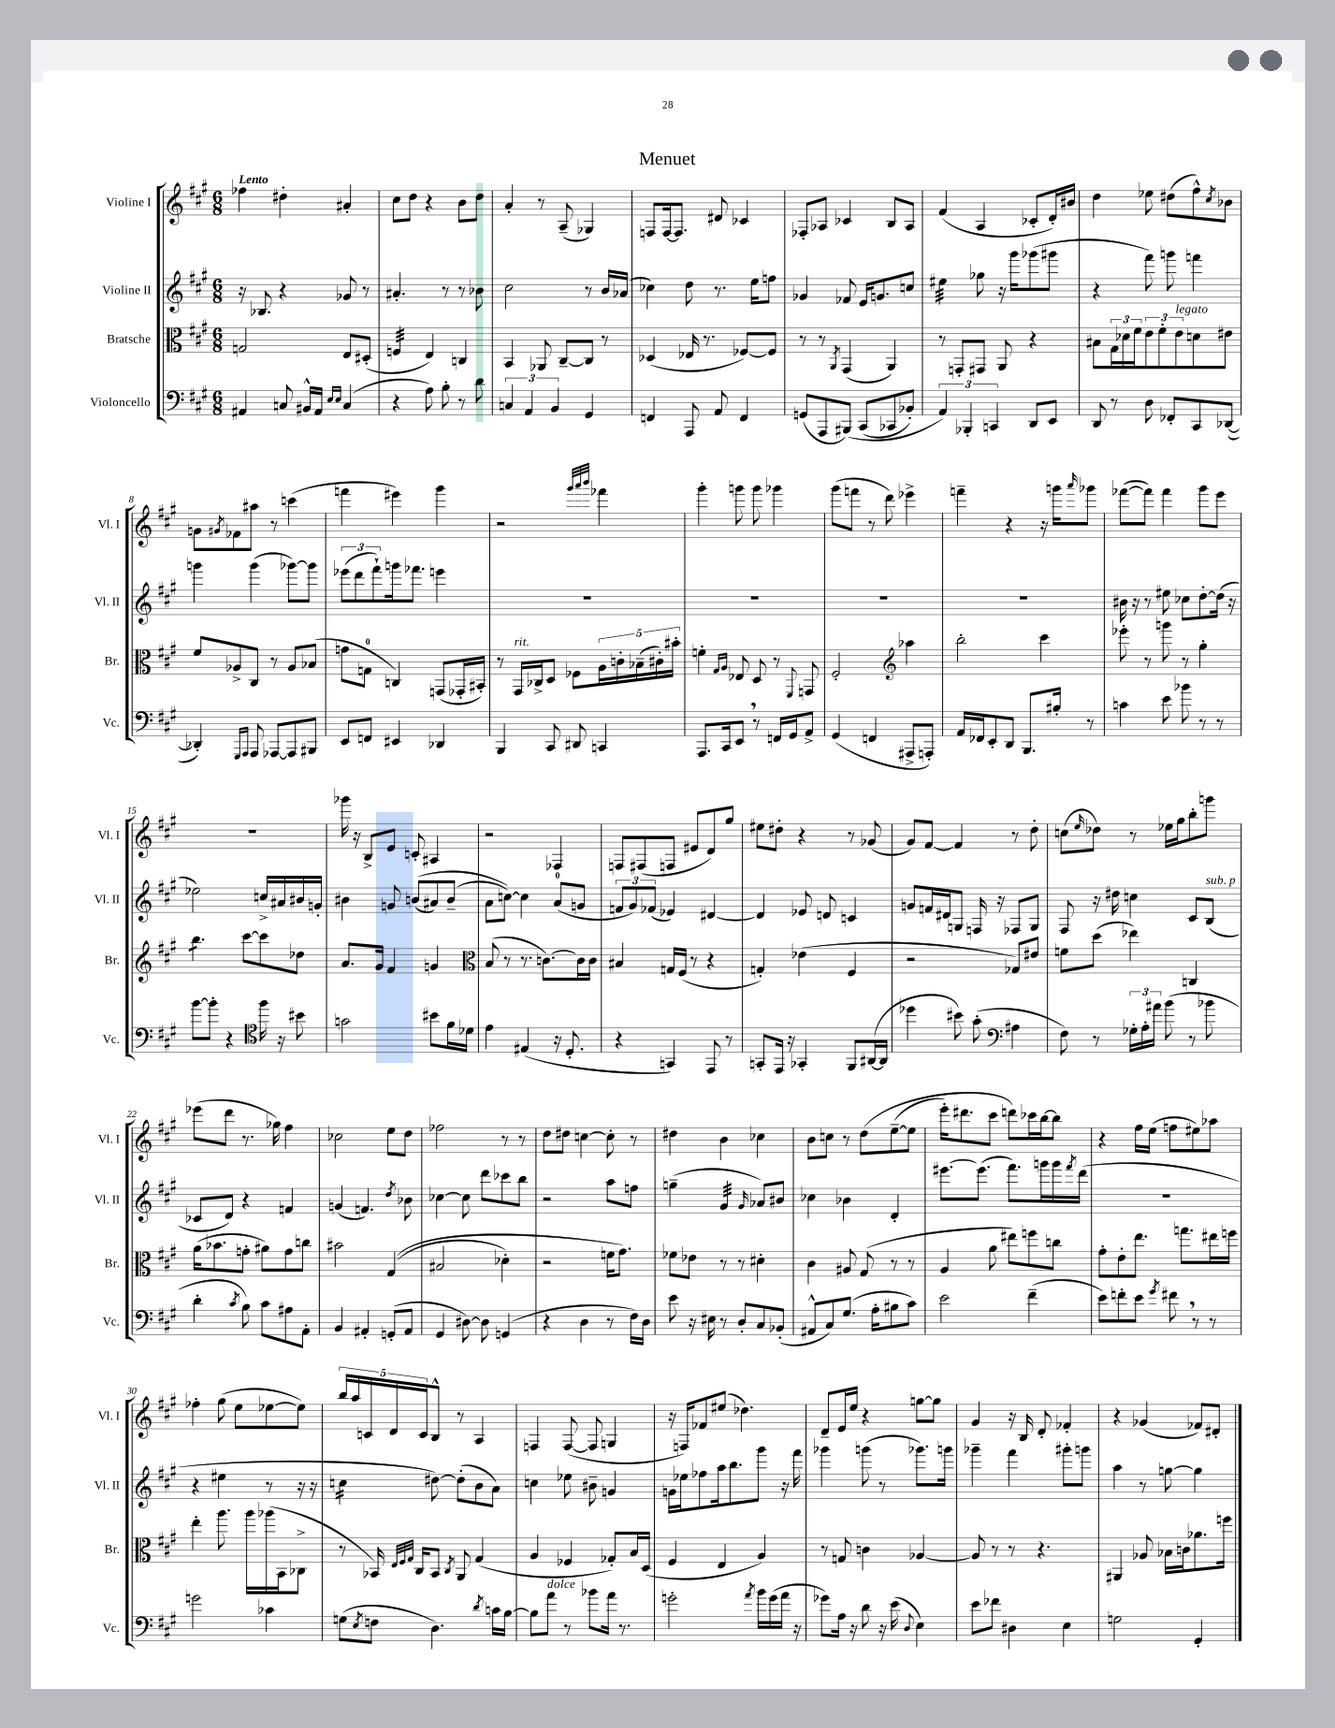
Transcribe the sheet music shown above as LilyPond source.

\header { title = "Menuet" }
<<
\new StaffGroup <<
\new Staff = "s0" \with { instrumentName = "Violine I" shortInstrumentName = "Vl. I" } {
    \clef treble \key a \major \numericTimeSignature \time 6/8 \tempo "Lento"
    fes''4 dis''4-. ais'4-. |
    cis''8 d''8 r4 b'8 d''8 |
    a'4-. r8 a8--( ges4) |
    f8 f16~ f8. dis'8 ces'4 |
    fes8-. aes8 ces'4 b8 aes8 |
    fis'4( a4 ces'8-. d'16-.) bis'16 |
    d''4 ees''8 dis''8( fis''8-^) \acciaccatura { cis''8 } bes'8 |
    g'8 \acciaccatura { gis'8 } fes'8 ais''8 r8 c'''4( |
    f'''4 eis'''4) gis'''4 |
    r2 \grace { gis'''32 a'''32 b'''32 } fes'''4 |
    gis'''4-. g'''8 g'''8 ges'''4 |
    gis'''8( f'''8 r8 d'''8) ees'''4-> |
    f'''4-- r4 r16 g'''16 \grace { a'''16 } ges'''8 |
    fes'''8~( fes'''8) fes'''4 gis'''8 e'''8 |
    R2. |
    ges'''16 r16 b8-> e'8 c'8-. ais4 |
    r2 fes4 |
    f8 fis8( f8 eis'8 d'8) gis''8 |
    eis''8 dis''8-. r4 r8 ges'8( |
    gis'8) fis'8~ fis'4 r8 d''8-. |
    c''8( \grace { e''16 } des''8) r8 ees''16 gis''16 b''8-. g'''8 |
    ees'''8( d'''8 r8. ges''16) fis''4 |
    ces''2 e''8 d''8 |
    fes''2 r8 r8 |
    d''8 dis''8 c''4~ c''8-. r8 |
    dis''4 b'4 ces''4 |
    b'8 c''8 r8 d''8\( e''8~--( e''8 |
    e'''16-.) dis'''8. cis'''8 d'''8\) ces'''16 b''16~ b''8 |
    r4 fis''16 e''16( f''8 eis''8) aes''8 |
    fes''4-. gis''8( e''8 ees''8~ ees''8) |
    \tuplet 5/4 { b''16 a''16 c'16 d'16 c'16 } b8-^ r8 a4 |
    f4 f8~( f8 g4 |
    r16 f16) fes'8 eis''8( des''4.) |
    d'8-- e'16 e''16 r4 g''8~ g''8 |
    gis'4 r16 b16 d'8-. fes'4-. |
    r4 ges'4( fes'8) dis'8-. \bar "|." |
}
\new Staff = "s1" \with { instrumentName = "Violine II" shortInstrumentName = "Vl. II" } {
    \clef treble \key a \major \numericTimeSignature \time 6/8
    r16 bes8. r4 ges'8 r8 |
    ais'4.-. r8 r8 bes'8 |
    cis''2 r8 b'16 aes'16( |
    ces''4) d''8 r8. e''16 f''8 |
    ges'4 fes'8 e'16 g'8. c''8 |
    eis''4:32 ges''8 r16 gis'''16 ges'''8( gis'''8 |
    r4 fis'''8) g'''8 f'''4 |
    g'''4 g'''4( ges'''8~) ges'''8 |
    \tuplet 3/2 { ees'''8( d'''8 fis'''8-!) } g'''16 fes'''8. e'''4 |
    R2. |
    R2. |
    R2. |
    R2. |
    bis'16 r16 r8 eis''8 ces''8 d''8~-. d''16( r16 |
    ees''2) c''16-> ais'16 bis'16 g'16-. |
    bis'4 g'8 b'8(\( ais'8) b'8--( |
    a'8 c''8~)\) c''4 a'8-0( g'8 |
    \tuplet 3/2 { f'8 gis'8) fes'8( } ees'4) dis'4~ |
    dis'4 ees'8 d'8 c'4 |
    g'8 f'16 dis'16 g8 f16 r16 fes8 g8 |
    fis8 r16 dis''16 c''4 cis'8 b8^\markup { \italic "sub. p" }( |
    ces'8 d'8) r4 f'4 |
    g'4( f'4.) \acciaccatura { d''8 } bes'8 |
    ces''4~ ces''8 d'''8 ces'''8 b''8 |
    r2 a''8 f''8 |
    g''4--( gis'4:32 \grace { gis'16 } aes'8) bis'8 |
    ces''4 bes'4 d'4-. |
    eis'''8.~ eis'''8.( fis'''8.) g'''16 g'''16 \acciaccatura { fis'''8 } d'''16( |
    R2. |
    r4 eis''4 r8 r16 r16 |
    c''4:16 dis''8~) dis''8-.( b'8 a'8) |
    c''4 ees''8 bis'8-- g'4 |
    g'16 ees''16 fes''8 a''16 b''8. gis'''8 r16 fis'''16 |
    ges'''4 g'''8( r8 ges'''8.) g'''16 |
    ges'''4-- fis'''4 gis'''8-. g'''8 |
    a''4 r8 g''8~ g''4 \bar "|." |
}
\new Staff = "s2" \with { instrumentName = "Bratsche" shortInstrumentName = "Br." } {
    \clef alto \key a \major \numericTimeSignature \time 6/8
    g2 e8 dis8-.( |
    f4:32 e4) c4 |
    b,4 aes,8 cis8~-- cis8 r8 |
    des4( ees16 r8. fes8~) fes8 |
    r8 r8 \acciaccatura { a,8 } gis,4( a,4) |
    r8 g,8-. gis,8 a,8 r4 |
    bis8 \tuplet 3/2 { gis16 des'16 fis'16 } \tuplet 3/2 { e'8 fis'8-. e'8^\markup { \italic "legato" } } d'8 eis'8 |
    fis'8 aes8-> cis8 r8 aes8 bes8( |
    g'8 g8-0 c4) g,8( ges,16-. bis,16-.) |
    r8 gis,16^\markup { \italic "rit." } ces16-> d8 fes8 \tuplet 5/4 { a16 c'16-. bes16--( cis'16-.) bis'16-. } |
    f'4-. \grace { gis16 a16 } ees8 d8 r8 \appoggiatura { fis,8 } g,8 |
    fis2-. \clef treble aes''4 |
    b''2-. cis'''4 |
    ees'''8-. r8 g'''8 r8 gis''4-. |
    b''4.:8 cis'''8~ cis'''8 des''8 |
    a'8. gis'16 fis'4 g'4 |
    \clef alto b8( r8 r8. c'8.~) c'16 c'16 |
    bis4 g16 fis16( r8 r4 |
    g4-.) ees'4( fis4 |
    r2 ges8) eis'8 |
    f'8 d''8( ees''4) c4 |
    a'16( bes'8. g'8-. ais'8) g'8 c''8 |
    bis'2 gis4(\( |
    bis2 des'4-.) |
    r2 f'16 gis'8.\) |
    fes'8 ees'8 r8 r8 dis'4-. |
    cis'4 ais8 gis8( r8 r8 |
    a4 a'8 eis''8) f''8 c''8 |
    gis'8-. e'8-. e''8. g''8. eis''16 f''16 |
    e''4-. a''8. a''16 aes''16( b,16 ces8-> |
    r8 bes,16) \grace { e32 fis32 gis32 } cis16 bes,8 \acciaccatura { cis8 } a,8 gis4( |
    a4 fes4 ges8-.) b16 d16( |
    fis4 e4 a4) |
    r8 g8 c'4 aes4~ |
    aes8 r8 r8 r4. |
    ais,4 aes8 bes16 c'16 aes'8. f''16 \bar "|." |
}
\new Staff = "s3" \with { instrumentName = "Violoncello" shortInstrumentName = "Vc." } {
    \clef bass \key a \major \numericTimeSignature \time 6/8
    ais,4 c8 bis,16-^ ais,16 \grace { e16 e16 } c4( |
    r4 a8) b8-. r8 d'8 |
    \tuplet 3/2 { c4 a,4 b,4 } gis,4 |
    f,4 a,,8 a,8 f,4 |
    g,8( a,,8 bis,,8)\( cis,8( ces,8 bes,8-.) |
    \tuplet 3/2 { a,4\) bes,,4-. c,4 } d,8 e,8 |
    d,8 r8 d8 fes,8-. cis,8 des,8~( |
    des,4-.) \grace { gis,,16 a,,16 } a,,8 aes,,8~ aes,,8 bis,,8 |
    e,8 f,8 eis,4 des,4 |
    b,,4 cis,8 dis,8 c,4 |
    a,,8. cis,16 e,8 \breathe r8 f,16 gis,16 a,8-> |
    gis,4( f,4 ais,,8-> a,,8-.) |
    a,16 fes,16 e,8-. d,8 b,,8. bis16-. r8 |
    c'4 e'8 bes'8 r8 r8 |
    b'8~ b'8-. r4 \clef tenor fis''16 r16 bis'8 |
    g'2 bis'8 fis'16 des'16 |
    e'4 eis4( r16 d8.-. |
    r4 g,4) e,8 r8 |
    g,8-. e,16 r16 ges,4-. fis,8 ais,16~( ais,16 |
    des''4 bis'8) gis'8-.( \clef bass ais4 |
    fis8) r8 \tuplet 3/2 { ges16-. a16-. ais'16 } b'8( r8 bes'8 |
    d'4-. \acciaccatura { cis'8 } b8) cis'8 ais8 a,8-. |
    b,4 ais,4-. g,8-.( ais,8 |
    gis,4 dis8~) dis8 g,4( |
    r4 d4 r8 fis16) d16 |
    e'8 r16 eis16 r8 d8-. cis8 bes,8-.( |
    ais,8-^ cis8) gis8.( a16-. bis8 cis'8) |
    e'2 fis'4--( |
    e'8) f'8-. e'8 \acciaccatura { gis'8 } fis'8 \breathe r8 r8 |
    g'2 ces'4 |
    g8( \acciaccatura { e8 } f8 d4.) \acciaccatura { d'8 } c'16 b16~ |
    b8 a'8^\markup { \italic "dolce" } r8 bes'8 a'16 r8. |
    g'2-. \acciaccatura { a'8 } b'16 g'16( a'16 r16 |
    ges'8) a16 r16 d'8 r16 e'16( \appoggiatura { d8 } e4) |
    e'8 fes'8 dis4 e4 |
    g2 gis,4-. \bar "|." |
}
>>
>>
